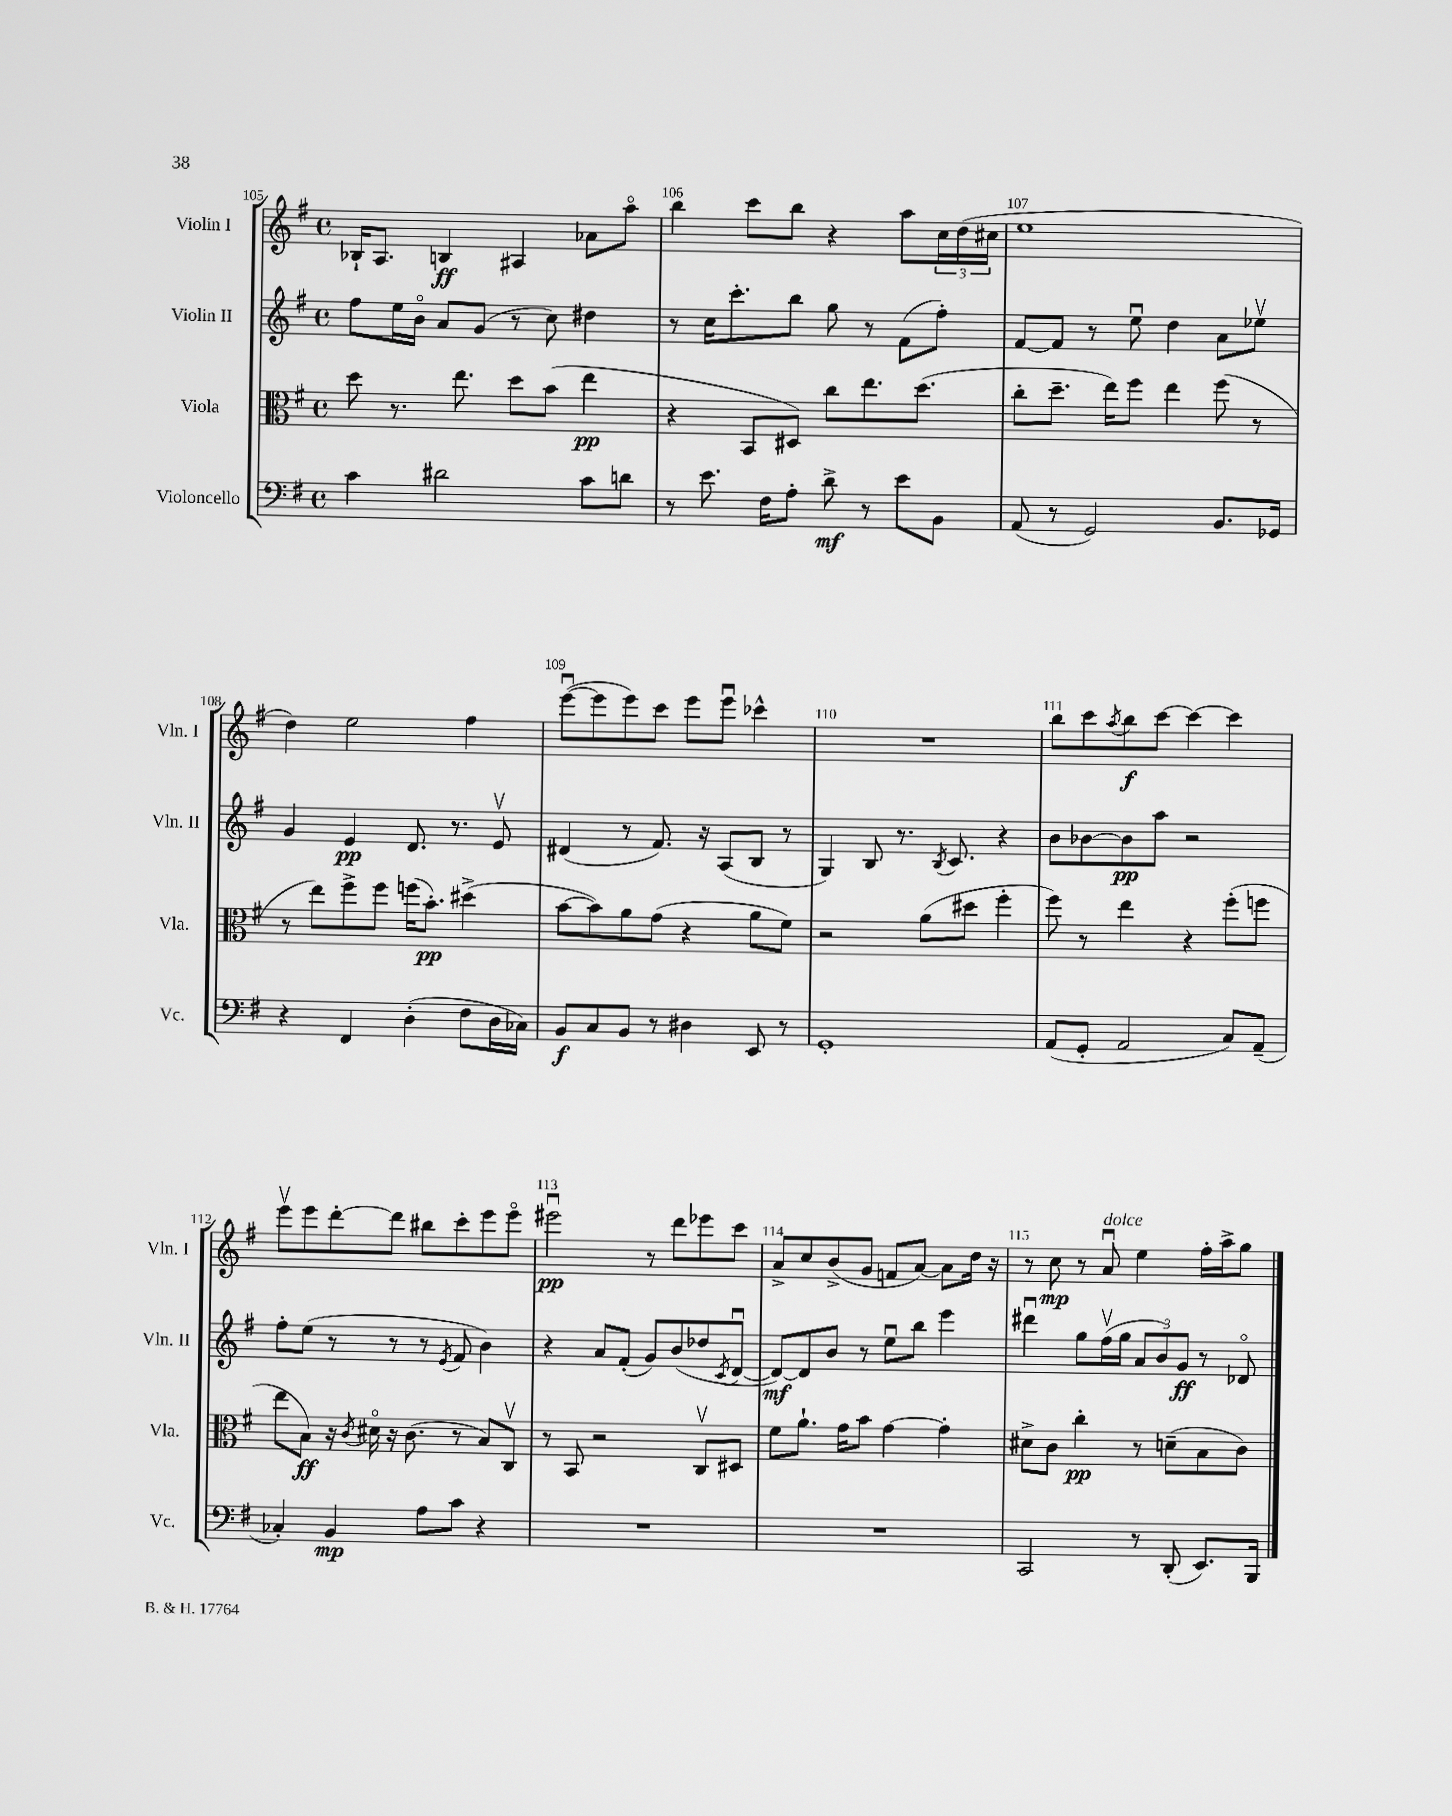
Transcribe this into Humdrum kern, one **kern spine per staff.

**kern	**kern	**kern	**kern
*staff4	*staff3	*staff2	*staff1
*clefF4	*clefC3	*clefG2	*clefG2
*k[f#]	*k[f#]	*k[f#]	*k[f#]
*M4/4	*M4/4	*M4/4	*M4/4
*met(c)	*met(c)	*met(c)	*met(c)
4c\	8dd\	8ff#\L	16B-`/LK
.	.	.	8.A/J
.	8.r	16ee\L	.
.	.	16bo\JJ	.
2d#\	.	8a/L	4B/
.	8.ee\	.	.
.	.	(8g/J	.
.	8dd\L	8r	4A#/
.	(8b\J	8cc\)	.
8c\L	4ee\	4dd#\	8a-\L
8d\J	.	.	8aao\J
=	=	=	=
8r	4r	8r	4bb\
8.e\	.	16cc\LK	.
.	.	8.ccc'\	.
.	8BB/L	.	8ccc\L
16F#\LK	.	.	.
8A'\J	8D#/J)	8bb\J	8bb\J
8d^\	8cc\L	8gg\	4r
8r	8.ee\	8r	.
8e\L	.	(8f#\L	8aa\L
.	(8.dd\J	.	.
8BB\J	.	8ff#'\J)	24cc\L
.	.	.	(24dd\
.	.	.	24cc#\JJ
=	=	=	=
(8AA/	8cc'\L	[8f#/L	1ee
8r	8.dd~\J	8f#/]J	.
2GG/)	.	8r	.
.	16ee\LK)	.	.
.	8ff#\J	8eeu\	.
.	4ee\	4dd\	.
8.BB/L	(8ff#\	8a\L	.
.	8r	8ee-v\J	.
16GG-/Jk	.	.	.
=	=	=	=
4r	8r	4g/	4dd\)
.	8ee\L)	.	.
4FF#/	8ff#^\	4e/	2ee\
.	8ff#\J	.	.
(4D'\	(16ff\LK	8.d/	.
.	8.b'\J)	.	.
.	.	8.r	.
8F#\L	(4dd#^\	.	4ff#\
16D\L	.	8ev/	.
16C-\JJ)	.	.	.
=	=	=	=
8BB/L	[8b\L	(4d#/	([8eeeu\L
8C/	8b\])	.	8eee\]
8BB/J	8a\	8r	8eee\)
8r	(8g\J	8.f#/)	8ccc\J
4D#\	4r	.	8eee\L
.	.	16r	.
.	.	(8A/L	8eeeu\J
8EE/	8a\L	8B/J	4ccc-^^\
8r	8f#\J)	8r	.
=	=	=	=
1GG'	2r	4G/)	1r
.	.	8B/	.
.	.	8.r	.
.	(8a\L	.	.
.	.	8qB/	.
.	.	8.c/	.
.	8dd#\J	.	.
.	4ff#'\	4r	.
=	=	=	=
(8AA/L	8ff#\)	8b\L	8bb\L
8GG'/J	8r	[8b-\	8ccc\
.	.	.	8qaa/
2AA/	4ee\	8b-\]	8bb\
.	.	8aa\J	[8ccc\J
.	4r	2r	4ccc\_
8C/L)	(8ff#'\L	.	4ccc\]
(8AA~/J	8ff\J	.	.
=	=	=	=
4C-'/)	8ee\L	8ff#'\L	8eeev\L
.	8B\J)	(8ee\J	8eee\
4BB/	16r	8r	[8ddd'\
.	8qc/	.	.
.	16d#o\	.	.
.	16r	8r	8ddd\]J
.	(8.c\	.	.
8A\L	.	8r	8bb#\L
.	.	8qe/	.
8c\J	8r	8f#/	8ccc'\
4r	8B/L)	4b\)	8eee\
.	8Cv/J	.	8eeeo\J
=	=	=	=
1r	8r	4r	2eee#u\
.	8BB/	.	.
.	2r	8a/L	.
.	.	(8f#'/J	.
.	.	8g/L)	8r
.	.	(8b/	8ddd\L
.	8Cv/L	8dd-/	8eee-\
.	.	8qc/	.
.	8D#/J	[8du/J	8ccc\J
=	=	=	=
1r	8f#\L	8d/_L)	8a^/L
.	8.a`\J	8d/]	8cc/
.	.	8b/J	(8b^/
.	16g\LK	.	.
.	8b\J	8r	8g/J
.	[4g\	8eeu\L	8f/L
.	.	8bb\J	[8a/J)
.	4g'\]	4eee\	8a\]L
.	.	.	16dd\Jk
.	.	.	16r
=	=	=	=
2CC/	8d#^\L	4ddd#u\	8r
.	8c\J	.	8cc\
.	4cc'\	8gg\L	8r
.	.	(16ff#v\L	8au/
.	.	16gg\JJ	.
8r	8r	12a/L	4ee\
.	.	12b/)	.
(8DD'/	(8d~\L	.	.
.	.	12g/J	.
8.EE/L)	8B\	8r	16ff#'\LL
.	.	.	16aa^\J
.	8c\J)	8d-o/	8gg\J
16BBB/Jk	.	.	.
==	==	==	==
*-	*-	*-	*-
